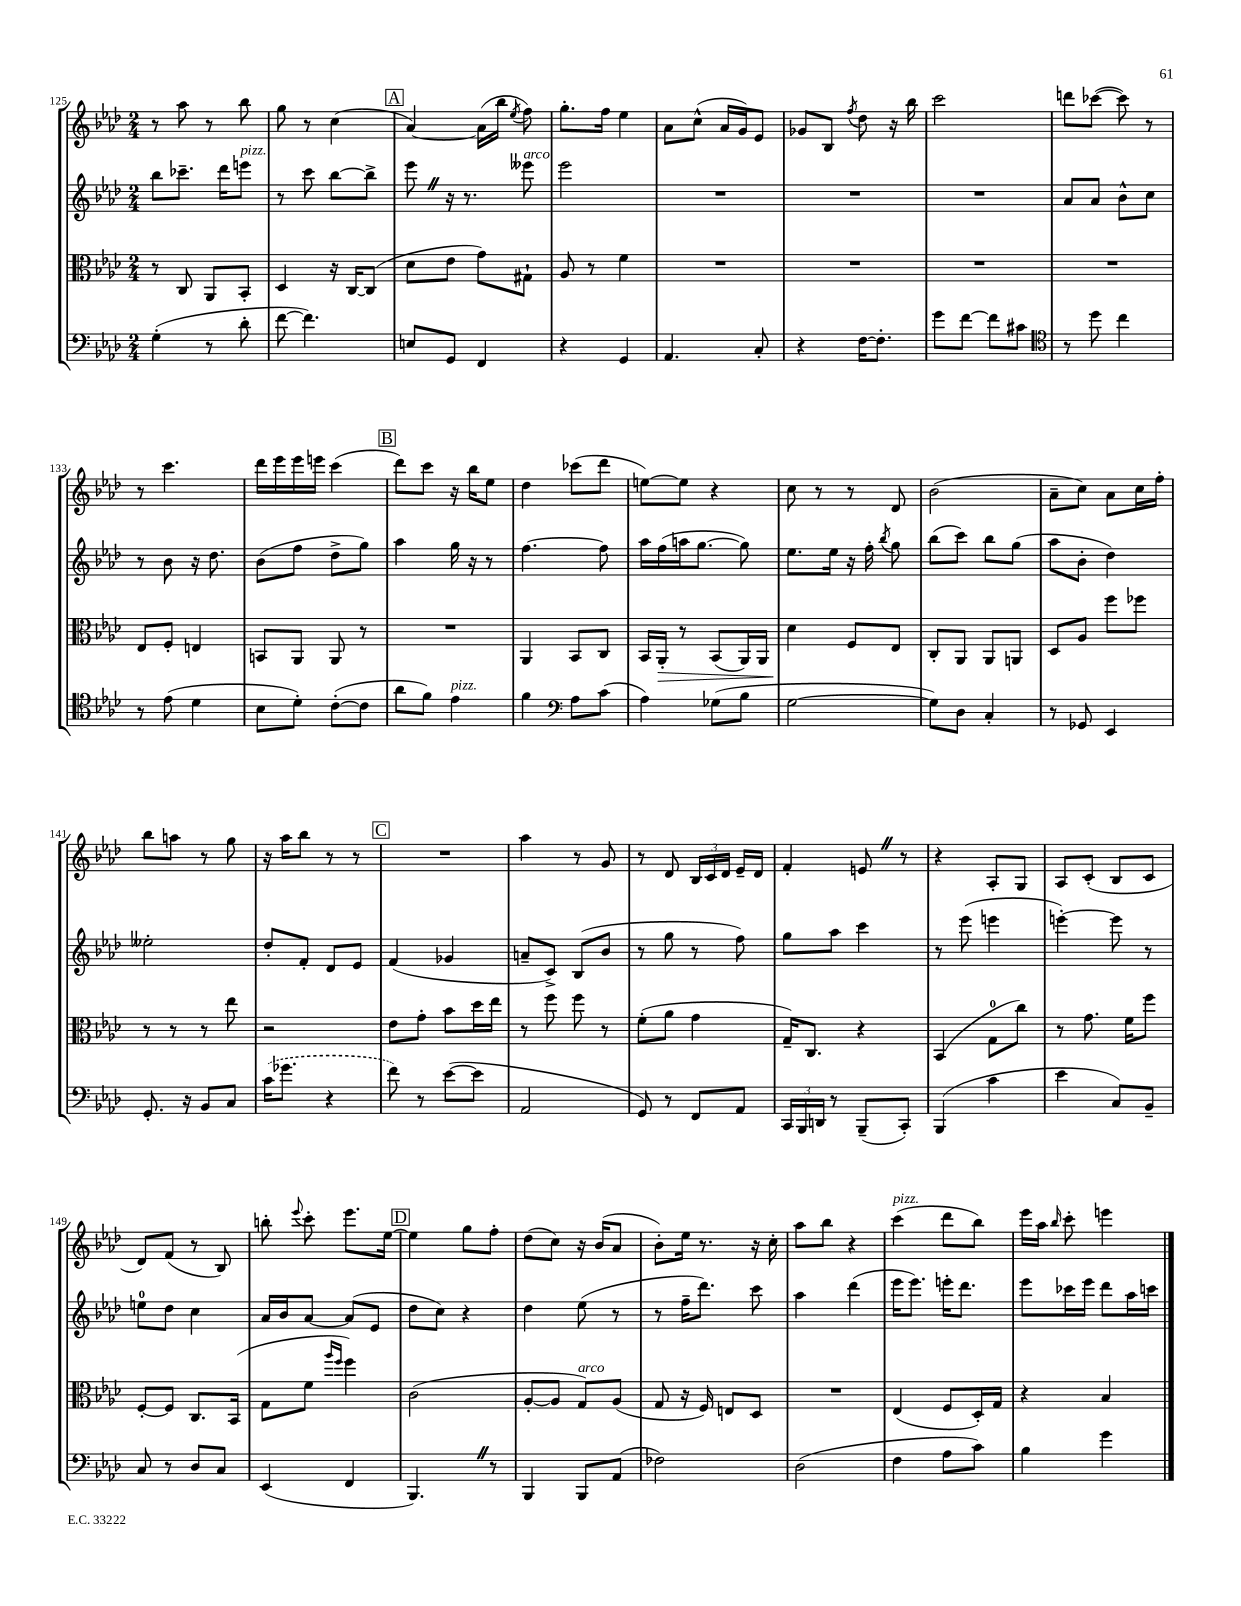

**kern	**kern	**kern	**kern
*staff4	*staff3	*staff2	*staff1
*clefF4	*clefC3	*clefG2	*clefG2
*k[b-e-a-d-]	*k[b-e-a-d-]	*k[b-e-a-d-]	*k[b-e-a-d-]
*M2/4	*M2/4	*M2/4	*M2/4
(4G'	8r	8bb-	8r
.	8C	8.ccc-~	8aa-
8r	8AA-	.	8r
.	.	16ddd-	.
8d-'	8BB-'	8eee	8bb-
=	=	=	=
[8f	4D-	8r	8gg
4.f])	.	8ccc	8r
.	16r	[8bb-	(4cc
.	[16C	.	.
.	(8C]	8bb-^]	.
=	=	=	=
8E	8d-	8eee-	[4a-)
8GG	8e-	16r	.
.	.	8.r	.
4FF	8g)	.	(16a-]
.	.	.	16bb-
.	.	.	8qee-
.	8G#`	8eee--	8ff)
=	=	=	=
4r	8A-	2eee-	8.gg'
.	8r	.	.
.	.	.	16ff
4GG	4f	.	4ee-
=	=	=	=
4.AA-	2r	2r	8a-
.	.	.	(8cc^^
.	.	.	16a-
.	.	.	16g)
8C'	.	.	8e-
=	=	=	=
4r	2r	2r	8g-
.	.	.	8B-
.	.	.	8qff
[16F	.	.	8dd-
8.F']	.	.	.
.	.	.	16r
.	.	.	16bb-
=	=	=	=
8g	2r	2r	2ccc
[8f	.	.	.
8f]	.	.	.
8c#	.	.	.
=	=	=	=
*clefC4	*	*	*
8r	2r	8a-	8ddd
8dd-	.	8a-	([8ccc-
4cc	.	8b-^^	8ccc-])
.	.	8cc	8r
=	=	=	=
8r	8E-	8r	8r
(8e-	8F'	8b-	4.ccc
4d-	4E	16r	.
.	.	8.dd-	.
=	=	=	=
8B-	8BB	(8b-	16ddd-
.	.	.	16eee-
8d-')	8AA-	8ff	16eee-
.	.	.	16eee
([8c'	8AA-	8dd-^	(4ccc
8c]	8r	8gg)	.
=	=	=	=
8a-	2r	4aa-	8ddd-)
8f)	.	.	8ccc
4e-	.	16gg	16r
.	.	16r	16bb-
.	.	8r	8ee-
=	=	=	=
4f	4AA-	[4.ff	4dd-
*clefF4	*	*	*
8A-	8BB-	.	(8ccc-
(8c	8C	8ff]	8ddd-
=	=	=	=
4A-)	16BB-	16aa-	[8ee)
.	16AA-'	(16ff	.
.	8r	16aa	8ee]
.	.	[8.gg	.
(8G-	(8BB-	.	4r
8B-	16AA-)	8gg])	.
.	16AA-	.	.
=	=	=	=
[2G	4d-	8.ee-	8cc
.	.	.	8r
.	.	16ee-	.
.	8F	16r	8r
.	.	16ff'	.
.	.	8qbb-	.
.	8E-	8gg	8d-
=	=	=	=
8G])	8C'	(8bb-	(2b-
8D-	8AA-	8ccc)	.
4C'	8AA-	8bb-	.
.	8AA	(8gg	.
=	=	=	=
8r	8D-	8aa-	8a-~
8GG-	8A-	8b-'	8cc)
4EE-	8ff	4dd-)	8a-
.	8ff-	.	16cc
.	.	.	16ff'
=	=	=	=
8.GG'	8r	2ee--'	8bb-
.	8r	.	8aa
16r	.	.	.
8BB-	8r	.	8r
8C	8ee-	.	8gg
=	=	=	=
(16c	2r	8dd-'	16r
8.g-	.	.	16aa-
.	.	8f'	8bb-
4r	.	8d-	8r
.	.	8e-	8r
=	=	=	=
8f)	8e-	(4f	2r
8r	8g'	.	.
([8e-	8b-	4g-	.
8e-]	16dd-	.	.
.	16ee-	.	.
=	=	=	=
2AA-	8r	8a~	4aa-
.	8ff	8c^)	.
.	8ff	(8B-	8r
.	8r	8b-	8g
=	=	=	=
8GG)	(8f'	8r	8r
8r	8a-	8gg	8d-
8FF	4g	8r	24B-
.	.	.	24c
.	.	.	24d-
8AA-	.	8ff)	16e-~
.	.	.	16d-
=	=	=	=
24CC	16G~)	8gg	4f'
24BBB-	.	.	.
.	8.C	.	.
24DD	.	.	.
8r	.	8aa-	.
(8BBB-~	4r	4ccc	8e
8CC')	.	.	8r
=	=	=	=
(4BBB-	(4BB-	8r	4r
.	.	(8eee-	.
4c	8G	4eee	8A-'
.	8cc)	.	8G
=	=	=	=
4e-	8r	[4eee')	8A-
.	8.g	.	(8c'
8C)	.	8eee]	8B-
.	16f	.	.
8BB-~	8ff	8r	8c
=	=	=	=
8C	[8F'	8ee	8d-)
8r	8F]	8dd-	(8f
8D-	8.C	4cc	8r
8C	.	.	8B-)
.	(16BB-	.	.
=	=	=	=
(4EE-	8G	16a-	8bb'
.	.	16b-	.
.	.	.	8qqeee-
.	8f	[8a-	8ccc'
.	16qqaa-	.	.
.	16qqff	.	.
4FF	4ff)	(8a-]	8.eee-
.	.	8e-	.
.	.	.	[16ee-
=	=	=	=
4.BBB-)	(2c	8dd-	4ee-]
.	.	8cc)	.
.	.	4r	8gg
8r	.	.	8ff'
=	=	=	=
4BBB-	[8A-'	4dd-	(8dd-
.	8A-]	.	8cc)
8BBB-	8G)	(8ee-	16r
.	.	.	(16b-
(8AA-	(8A-	8r	8a-
=	=	=	=
2F-)	8G	8r	8b-')
.	16r	16ff~	16ee-
.	16F)	8.ddd-)	8.r
.	8E	.	.
.	8D-	8ccc	16r
.	.	.	16cc'
=	=	=	=
(2D-	2r	4aa-	8aa-
.	.	.	8bb-
.	.	(4ddd-	4r
=	=	=	=
4F	(4E-	16eee-	(4ccc
.	.	8.eee-)	.
8A-	8F	16eee'	8ddd-
.	.	8.ddd-	.
8c)	16D-')	.	8bb-)
.	16G	.	.
=	=	=	=
4B-	4r	8eee-	16eee-
.	.	.	16aa-
.	.	.	16qqbb-
.	.	16ccc-	8ccc'
.	.	16eee-	.
4g	4B-	8ddd-	4eee
.	.	16aa-	.
.	.	16ccc	.
==	==	==	==
*-	*-	*-	*-
